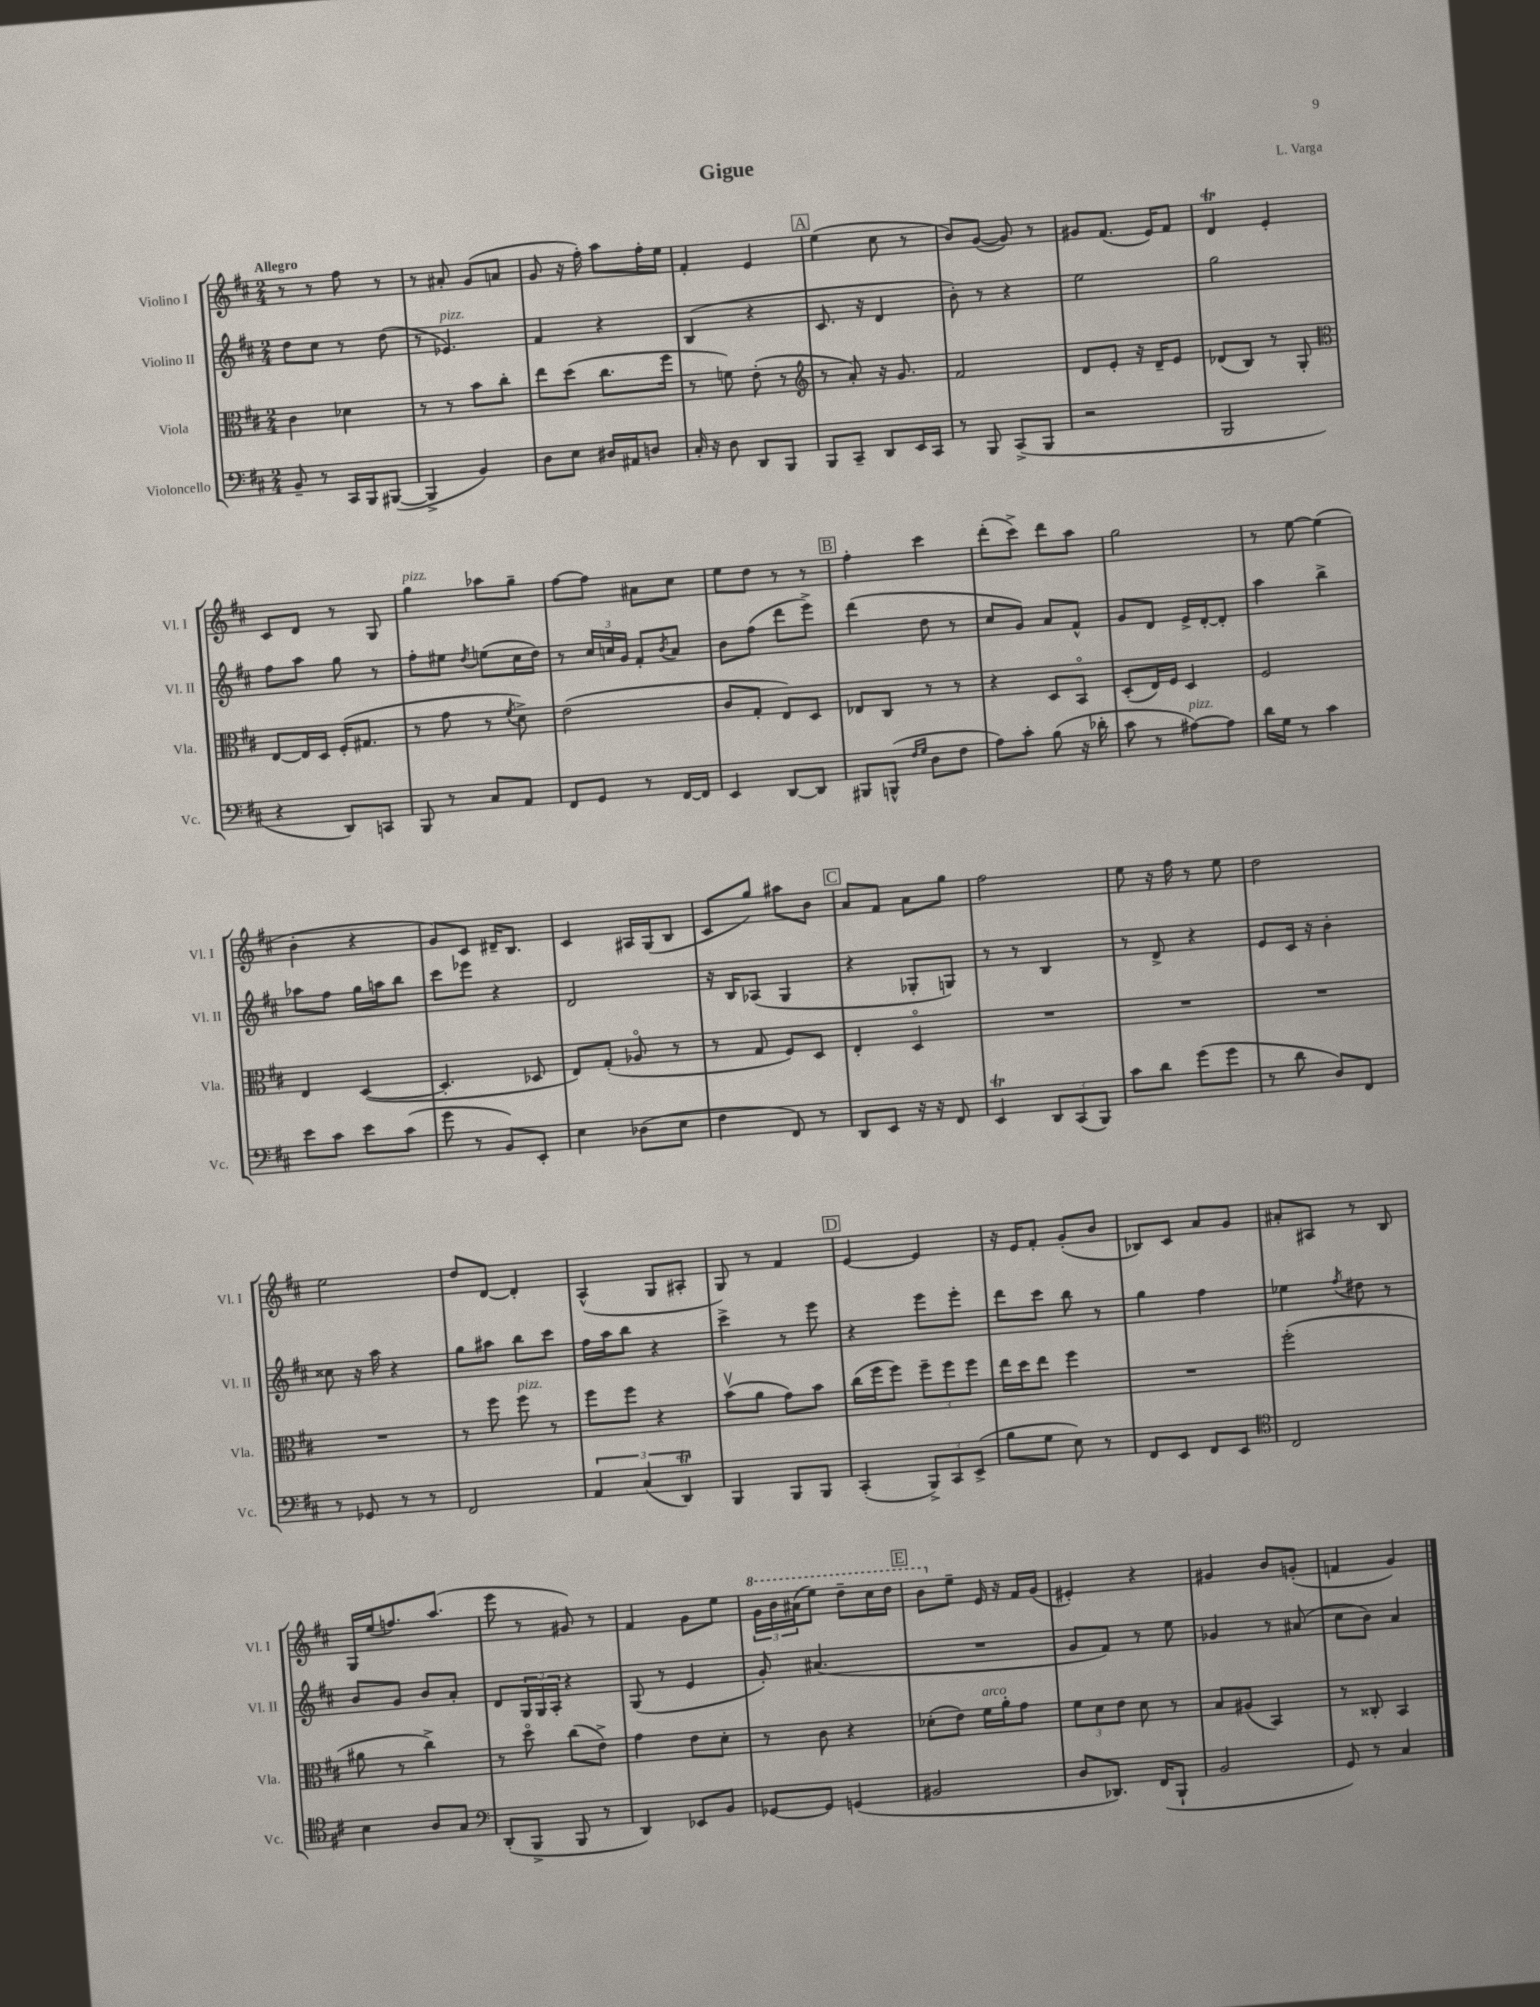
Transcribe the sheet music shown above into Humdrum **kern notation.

**kern	**kern	**kern	**kern
*staff4	*staff3	*staff2	*staff1
*clefF4	*clefC3	*clefG2	*clefG2
*k[f#c#]	*k[f#c#]	*k[f#c#]	*k[f#c#]
*M2/4	*M2/4	*M2/4	*M2/4
8BB~/	4c#\	8dd\L	8r
8r	.	8cc#\J	8r
16CC#/LL	4d-\	8r	8ff#\
16BBB/J	.	.	.
([8BBB#/J	.	(8dd\	8r
=	=	=	=
4BBB#^/]	8r	8r	8r
.	8r	4.e-/)	8a#'/
4BB/)	8b\L	.	(8g/L
.	8cc#'\J	.	8a/J
=	=	=	=
8D\L	8ee\L	4f#/	8g/
8E\J	(8dd\J	.	16r
.	.	.	16ff#'\)
16D#/LL	8.cc#\L	4r	8aa\L
16AA#/J	.	.	.
8D/J	.	.	16ff#'\L
.	16ff#\Jk	.	16ee\JJ
=	=	=	=
16C#'/	8r	(4B/	4f#'/
16r	.	.	.
8D\	8f\)	.	.
8DD/L	(8e'\	4r	4e/
8BBB/J	8r	.	.
=	=	=	=
*	*clefG2	*	*
8BBB/L	8r	8.c#/	(4ee\
8CC#~/J	8a'/)	.	.
.	.	16r	.
8DD/L	16r	4d/	8cc#\
.	8.g/	.	.
16EE/L	.	.	8r
16CC#/JJ	.	.	.
=	=	=	=
8r	2f#/	8b'\)	8b/L)
8BBB/	.	8r	([8g/J
(8CC#^/L	.	4r	8g/])
8BBB/J	.	.	8r
=	=	=	=
2r	8d/L	2ee\	8g#/L
.	8e'/J	.	(8.f#/J
.	16r	.	.
.	16d~/LK	.	16e/LK)
.	8e/J	.	8f#/J
=	=	=	=
2BBB/	(8d-/L	2gg\	4d/
.	8B/J)	.	.
.	8r	.	4e'/
.	8G'/	.	.
=	=	=	=
*	*clefC3	*	*
4r	[8E/L	8ff#\L	8c#/L
.	16E/]L	8aa\J	8d/J
.	16D/JJ	.	.
8DD/L)	(16F#'/LK	8gg\	8r
.	8.G#/J	.	.
8CC/J	.	8r	8G/
=	=	=	=
8BBB/	8r	8ff#'\L	4gg\
8r	8g\	8ee#\J	.
.	.	8qdd/	.
8C#/L	8r	(8ee\L	8aa-\L
.	8qf#/	.	.
8AA/J	8d^\)	16cc#\L	8gg~\J
.	.	16dd\JJ)	.
=	=	=	=
8FF#/L	(2e\	8r	[8ff#\L
8GG/J	.	24cc#/LL	8ff#\]J
.	.	24cc/	.
.	.	24g/JJ	.
8r	.	8f#'/L	8a#\L
.	.	8qb/	.
[16FF#/LL	.	8a/J	8cc#\J
16FF#/]JJ	.	.	.
=	=	=	=
4EE/	8c#/L	8b\L	8ee\L
.	8G'/J	(8ff#\J	8dd\J
[8DD/L	8E/L)	8ddd\L	8r
8DD/]J	8D/J	8eee^\J)	8r
=	=	=	=
8BBB#/L	8E-/L	(4ddd\	4ff#'\
(8BBB^^/J	8C#/J	.	.
16qqF#/LL	.	.	.
16qqG/JJ	.	.	.
8D\L	8r	8dd\	4ccc#\
8F#\J	8r	8r	.
=	=	=	=
8A\L)	4r	8cc#/L	(8ddd'\L
8c#'\J	.	8g/J)	8ccc#^\J)
(8B\	8D/L	8a/L	8ddd\L
16r	8BBo/J	8f#^^/J	8aa\J
16d-'\	.	.	.
=	=	=	=
8c#\	(8D'/L	8g/L	2gg\
8r	16E/L)	8d/J	.
.	16F#/JJ	.	.
[8A#\L)	4D/	16e^/LL	.
.	.	[16d'/J	.
8A#\]J	.	8d'/]J	.
=	=	=	=
16d\LL	2F#/	4aa\	8r
16G\JJ	.	.	.
8r	.	.	[8ee\
4c#\	.	4bb^\	(4ee\]
=	=	=	=
8e\L	4E/	8aa-\L	4b'\
8c#\J	.	8ff#\J	.
8e\L	([4D/	16gg\LL	4r
.	.	16aa\J	.
(8c#\J	.	8bb\J	.
=	=	=	=
8g\	4.D'/]	8ccc#\L	8g/L)
8r	.	8eee-\J	8c#/J
8BB/L)	.	4r	16d#~/LK
.	.	.	8.B/J
8EE'/J	8D-/	.	.
=	=	=	=
4E\	8E/L)	2d/	4c#/
.	(8G'/J	.	.
(8D-\L	8A-o/	.	16A#/LL
.	.	.	(16G/J
8E\J	8r	.	8B/J
=	=	=	=
4F#\	8r	16r	8c#/L
.	.	16B/LK	.
.	8G/	(8A-/J	8gg/J)
8FF#/)	8F#/L)	4G/	8aa#\L
8r	8D/J	.	8b\J
=	=	=	=
8DD/L	4E'/	4r	8a/L
8EE/J	.	.	8f#/J
16r	4Do/	8G-'/L	8a\L
16r	.	.	.
8FF#/	.	8G/J)	8gg\J
=	=	=	=
4EE/	2r	8r	2ff#\
.	.	8r	.
12DD/L	.	4B/	.
(12CC#/	.	.	.
12BBB/J)	.	.	.
=	=	=	=
8c#\L	2r	8r	8ee\
8d\J	.	8d^/	16r
.	.	.	16ff#\
(8g\L	.	4r	8r
8g\J	.	.	8ee\
=	=	=	=
8r	2r	8e/L	2dd\
8d\	.	16c#/Jk	.
.	.	16r	.
8D/L)	.	4b'\	.
8FF#/J	.	.	.
=	=	=	=
8r	2r	8cc##\	2ee\
8GG-/	.	16r	.
.	.	16aa\	.
8r	.	4r	.
8r	.	.	.
=	=	=	=
2FF#/	8r	8gg\L	8dd/L
.	8ff#\	8aa#\J	[8d/J
.	8ff#\	8bb\L	4d'/]
.	8r	8ccc#\J	.
=	=	=	=
6AA/	8ff#\L	16ff#\LL	(4A^^/
.	.	16aa\J	.
.	8ff#\J	8bb\J	.
(6C#/	.	.	.
.	4r	4r	8G/L
6DD/)	.	.	.
.	.	.	8A#'/J
=	=	=	=
4BBB/	(8bv\L	4ccc#^\	8G/)
.	8a\J	.	8r
8BBB/L	8g\L)	8r	4f#/
8BBB/J	8b\J	8eee\	.
=	=	=	=
(4CC#'/	(16cc#\LL	4r	[4e/
.	16ff#\J	.	.
.	8ff#\J)	.	.
12BBB^/L)	12ff#~\L	8eee\L	4e/]
12CC#/	12ff#\	.	.
.	.	8eee'\J	.
(12EE^/J	12ff#\J	.	.
=	=	=	=
8B\L	16ee\LL	8ddd\L	16r
.	16dd\J	.	16e/LK
8G\J	8ee\J	8ccc#\J	8f#'/J
8E\)	4ff#\	8bb\	(8g'/L
8r	.	8r	8b/J
=	=	=	=
8FF#/L	2r	4gg\	8B-/L)
8EE/J	.	.	8c#/J
8FF#/L	.	4ff#\	8a/L
8EE/J	.	.	8g/J
=	=	=	=
*clefC4	*	*	*
2C#/	(2ff#'\	4ee-\	8a#'/L
.	.	.	8A#/J
.	.	8qff#/	.
.	.	8dd#\	8r
.	.	8r	8B/
=	=	=	=
4B\	8a#\	8b/L	16G/LL
.	.	.	(16ee/J
.	8r	8g/J	8.ff/)
8A/L	4cc#^\)	8b/L	.
.	.	.	(8.aa/J
8G/J	.	8a'/J	.
=	=	=	=
*clefF4	*	*	*
(8DD'/L	8r	8d/L	8eee\
8BBB^/J	8ddo\	24G/L	8r
.	.	24G/	.
.	.	24A'/JJ	.
8BBB/	(8cc#\L	4r	8g#/)
8r	8e^\J)	.	8r
=	=	=	=
4DD/)	4g\	(8G/	4f#/
.	.	8r	.
8EE-/L	8e\L	4e/	8g\L
8BB/J	8d'\J	.	8ee\J
=	=	=	=
[8GG-/L	8r	8g'/)	24gg\LL
.	.	.	24bb\
.	.	.	(24aa#\J
8GG-/]J	8c#\	(4.a#/	8eee\J)
(4GG/	4r	.	8ddd~\L
.	.	.	16ccc#\L
.	.	.	16ddd\JJ
=	=	=	=
2BB#/	(8d-'\L	2r	8bb\L
.	8e\J)	.	8ee~\J
.	16f#\LL	.	16e/
.	16a'\J	.	16r
.	8g\J	.	16f#/LL
.	.	.	(16g/JJ
=	=	=	=
8D/L	12f#\L	8g/L	4e#'/)
.	12d\	.	.
8.DD-/J)	.	8f#/J)	.
.	12e\J	.	.
.	8d\	8r	4r
(16FF#/LK	.	.	.
8BBB`/J	8r	8ee\	.
=	=	=	=
2BB/	8B/L	4g-/	4g#/
.	(8A#/J	.	.
.	4BB/)	8r	8b/L
.	.	(8a#/	(8g'/J
=	=	=	=
8GG/)	8r	8cc#\L	4f/
8r	8C##'/	8b\J)	.
4C#/	4BB/	4a/	4g/)
==	==	==	==
*-	*-	*-	*-
